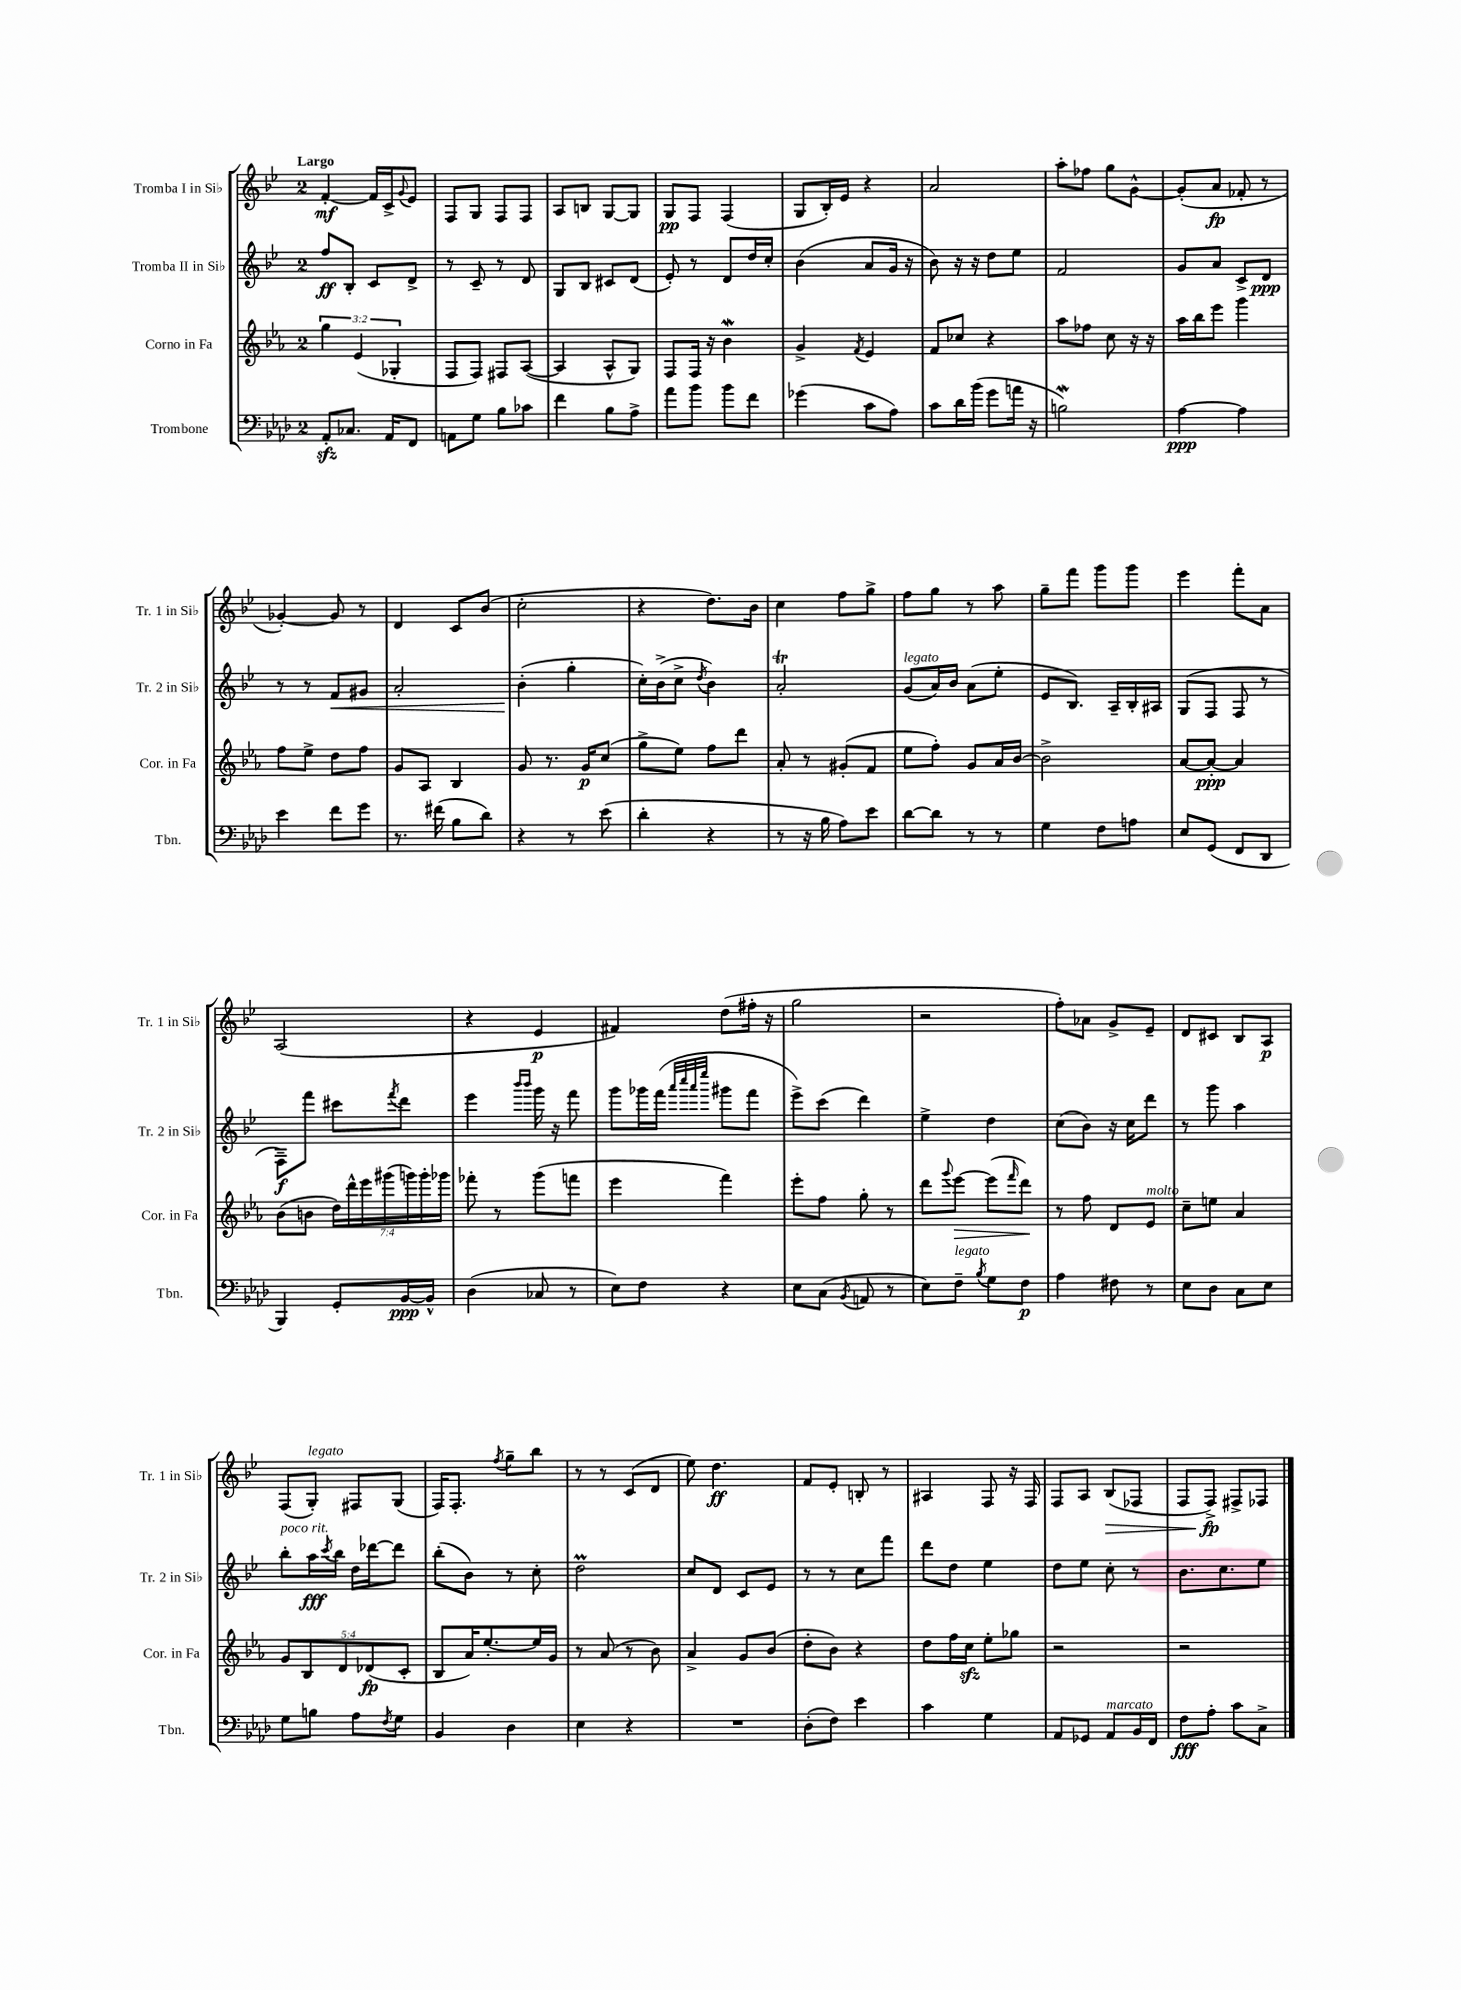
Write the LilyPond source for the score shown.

<<
\new StaffGroup <<
\new Staff = "s0" \with { instrumentName = "Tromba I in Sib" shortInstrumentName = "Tr. 1 in Sib" } {
    \clef treble \key bes \major \once \override Staff.TimeSignature.style = #'single-digit \time 2/4 \tempo "Largo"
    f'4~-.\mf f'16 c'16-> \appoggiatura { g'8 } ees'8 |
    f8 g8 f8 f8 |
    a8 b8 g8~ g8 |
    g8\pp f8 f4( |
    g8 bes16-.) ees'16 r4 |
    a'2 |
    a''8-. fes''8 g''8 g'8~-^ |
    g'8-.( a'8\fp fes'8-. r8 |
    ges'4~-.) ges'8 r8 |
    d'4 c'8 bes'8( |
    c''2-. |
    r4 d''8.) bes'16 |
    c''4 f''8 g''8-> |
    f''8 g''8 r8 a''8 |
    g''8-- f'''8 g'''8 g'''8 |
    ees'''4 f'''8-. a'8 |
    a2( |
    r4 ees'4\p |
    fis'4) d''8( fis''16-. r16 |
    g''2 |
    r2 |
    f''8-.) aes'8 g'8-> ees'8-- |
    d'8 cis'8 bes8 a8\p |
    f8( g8-.^\markup { \italic "legato" }) fis8 g8( |
    f16) f8.-. \acciaccatura { f''8 } g''8-- bes''8 |
    r8 r8 c'8( d'8 |
    ees''8) d''4.\ff |
    f'8 ees'8-. b8-. r8 |
    ais4 f8 r16 f16 |
    f8 a8 bes8\>( fes8 |
    f8 f8->\fp\!) fis8-> fes8 \bar "|." |
}
\new Staff = "s1" \with { instrumentName = "Tromba II in Sib" shortInstrumentName = "Tr. 2 in Sib" } {
    \clef treble \key bes \major \once \override Staff.TimeSignature.style = #'single-digit \time 2/4
    f''8\ff bes8-. c'8 d'8-> |
    r8 c'8-- r8 d'8 |
    g8 bes8 cis'8 d'8( |
    ees'8-.) r8 d'8 d''16 c''16-. |
    bes'4( a'8 g'16 r16 |
    bes'8) r16 r16 d''8 ees''8 |
    f'2 |
    g'8 a'8 c'8-> d'8\ppp |
    r8 r8 f'8\< gis'8 |
    a'2-. |
    bes'4-.\!( g''4-. |
    c''16-.) bes'16->( c''8-> \acciaccatura { d''8 } bes'4) |
    a'2-.\trill |
    g'8^\markup { \italic "legato" }( a'16) bes'16 a'8( ees''8-. |
    ees'8 bes8.) a16-- bes16-. ais16 |
    g8( f8 f8 r8 |
    f8--\f) f'''8 cis'''8 \acciaccatura { f'''8 } d'''8 |
    ees'''4 \grace { bes'''16 bes'''16 } g'''16 r16 f'''8 |
    g'''8 ges'''16 f'''16( \grace { a'''32 c''''32 a'''32 ees''''32 } gis'''8 f'''8 |
    ees'''8->) c'''8( d'''4) |
    ees''4-> d''4 |
    c''8( bes'8) r16 c''16 d'''8 |
    r8 g'''8 a''4 |
    bes''8-.^\markup { \italic "poco rit." } a''16\fff \acciaccatura { c'''8 } bes''16 d''16 des'''16~ des'''8 |
    bes''8-.( bes'8) r8 c''8-. |
    d''2\prall |
    c''8 d'8 c'8 ees'8 |
    r8 r8 c''8 f'''8 |
    d'''8 d''8 ees''4 |
    d''8 ees''8 c''8-. r8 |
    bes'8. c''8. ees''8 \bar "|." |
}
\new Staff = "s2" \with { instrumentName = "Corno in Fa" shortInstrumentName = "Cor. in Fa" } {
    \clef treble \key ees \major \once \override Staff.TimeSignature.style = #'single-digit \time 2/4 \override Staff.TupletNumber.text = #tuplet-number::calc-fraction-text
    \tuplet 3/2 { g''4 ees'4( ges4-. } |
    f8 f8) fis8 aes8~( |
    aes4 aes8-^ g8) |
    f8 f16 r16 bes'4\mordent |
    g'4-> \acciaccatura { f'8 } ees'4 |
    f'8 ces''8 r4 |
    aes''8 fes''8 c''8 r16 r16 |
    aes''16 bes''16 ees'''8 g'''4 |
    f''8 ees''8-> d''8 f''8 |
    g'8 aes8 bes4 |
    g'8 r8. g'16\p c''8( |
    g''8-> ees''8) f''8 d'''8 |
    aes'8-. r8 gis'8-.( f'8 |
    ees''8 f''8-.) g'8 aes'16 bes'16~ |
    bes'2-> |
    aes'8~ aes'8~-.\ppp aes'4 |
    bes'8( b'8 \tuplet 7/4 { d''16) d'''16-^ ees'''16 gis'''16( g'''16) g'''16-. ges'''16 } |
    fes'''8-. r8 g'''8( f'''8 |
    ees'''4 f'''4) |
    ees'''8-. f''8 g''8-. r8 |
    d'''8 \appoggiatura { g'''8 } ees'''8~\> ees'''8( \grace { f'''16 } d'''8\!) |
    r8 f''8 d'8 ees'8^\markup { \italic "molto" } |
    c''8-- e''8 aes'4 |
    \tuplet 5/4 { g'8 bes8 d'8 des'8\fp( c'8-. } |
    bes8 aes'16) ees''8.~-. ees''16 g'16 |
    r8 aes'8( r8 bes'8) |
    aes'4-> g'8 bes'8( |
    d''8-. bes'8) r4 |
    d''8 f''16 c''16\sfz ees''8-. ges''8 |
    r2 |
    r2 \bar "|." |
}
\new Staff = "s3" \with { instrumentName = "Trombone" shortInstrumentName = "Tbn." } {
    \clef bass \key aes \major \once \override Staff.TimeSignature.style = #'single-digit \time 2/4
    aes,8-.\sfz ces8. aes,16 f,8 |
    a,8 g8 bes8 ces'8 |
    f'4 bes8 aes8-> |
    aes'8 bes'8 bes'8 f'8 |
    ges'4( c'8 aes8) |
    c'8 des'16 bes'16( g'8 a'16 r16 |
    b2\mordent) |
    aes4~\ppp aes4 |
    ees'4 f'8 g'8 |
    r8. fis'16( bes8 des'8) |
    r4 r8 ees'8( |
    des'4-. r4 |
    r8 r16 bes16 aes8) ees'8 |
    des'8~ des'8 r8 r8 |
    g4 f8 a8 |
    ees8 g,8( f,8 des,8 |
    bes,,4) g,8-. bes,16~\ppp bes,16-^ |
    des4( ces8 r8 |
    ees8) f8 r4 |
    ees8 c8( \acciaccatura { bes,8 } a,8 r8 |
    ees8) f8--^\markup { \italic "legato" } \acciaccatura { bes8 } g8 f8\p |
    aes4 fis8 r8 |
    ees8 des8 c8 ees8 |
    g8 b8 aes8 \acciaccatura { f8 } g8 |
    bes,4 des4 |
    ees4 r4 |
    R2 |
    des8-.( f8) ees'4 |
    c'4 g4 |
    aes,8 ges,8 aes,8^\markup { \italic "marcato" } bes,16 f,16 |
    f8\fff aes8-. c'8 c8-> \bar "|." |
}
>>
>>
\layout { \context { \Score \remove "Bar_number_engraver" } }
